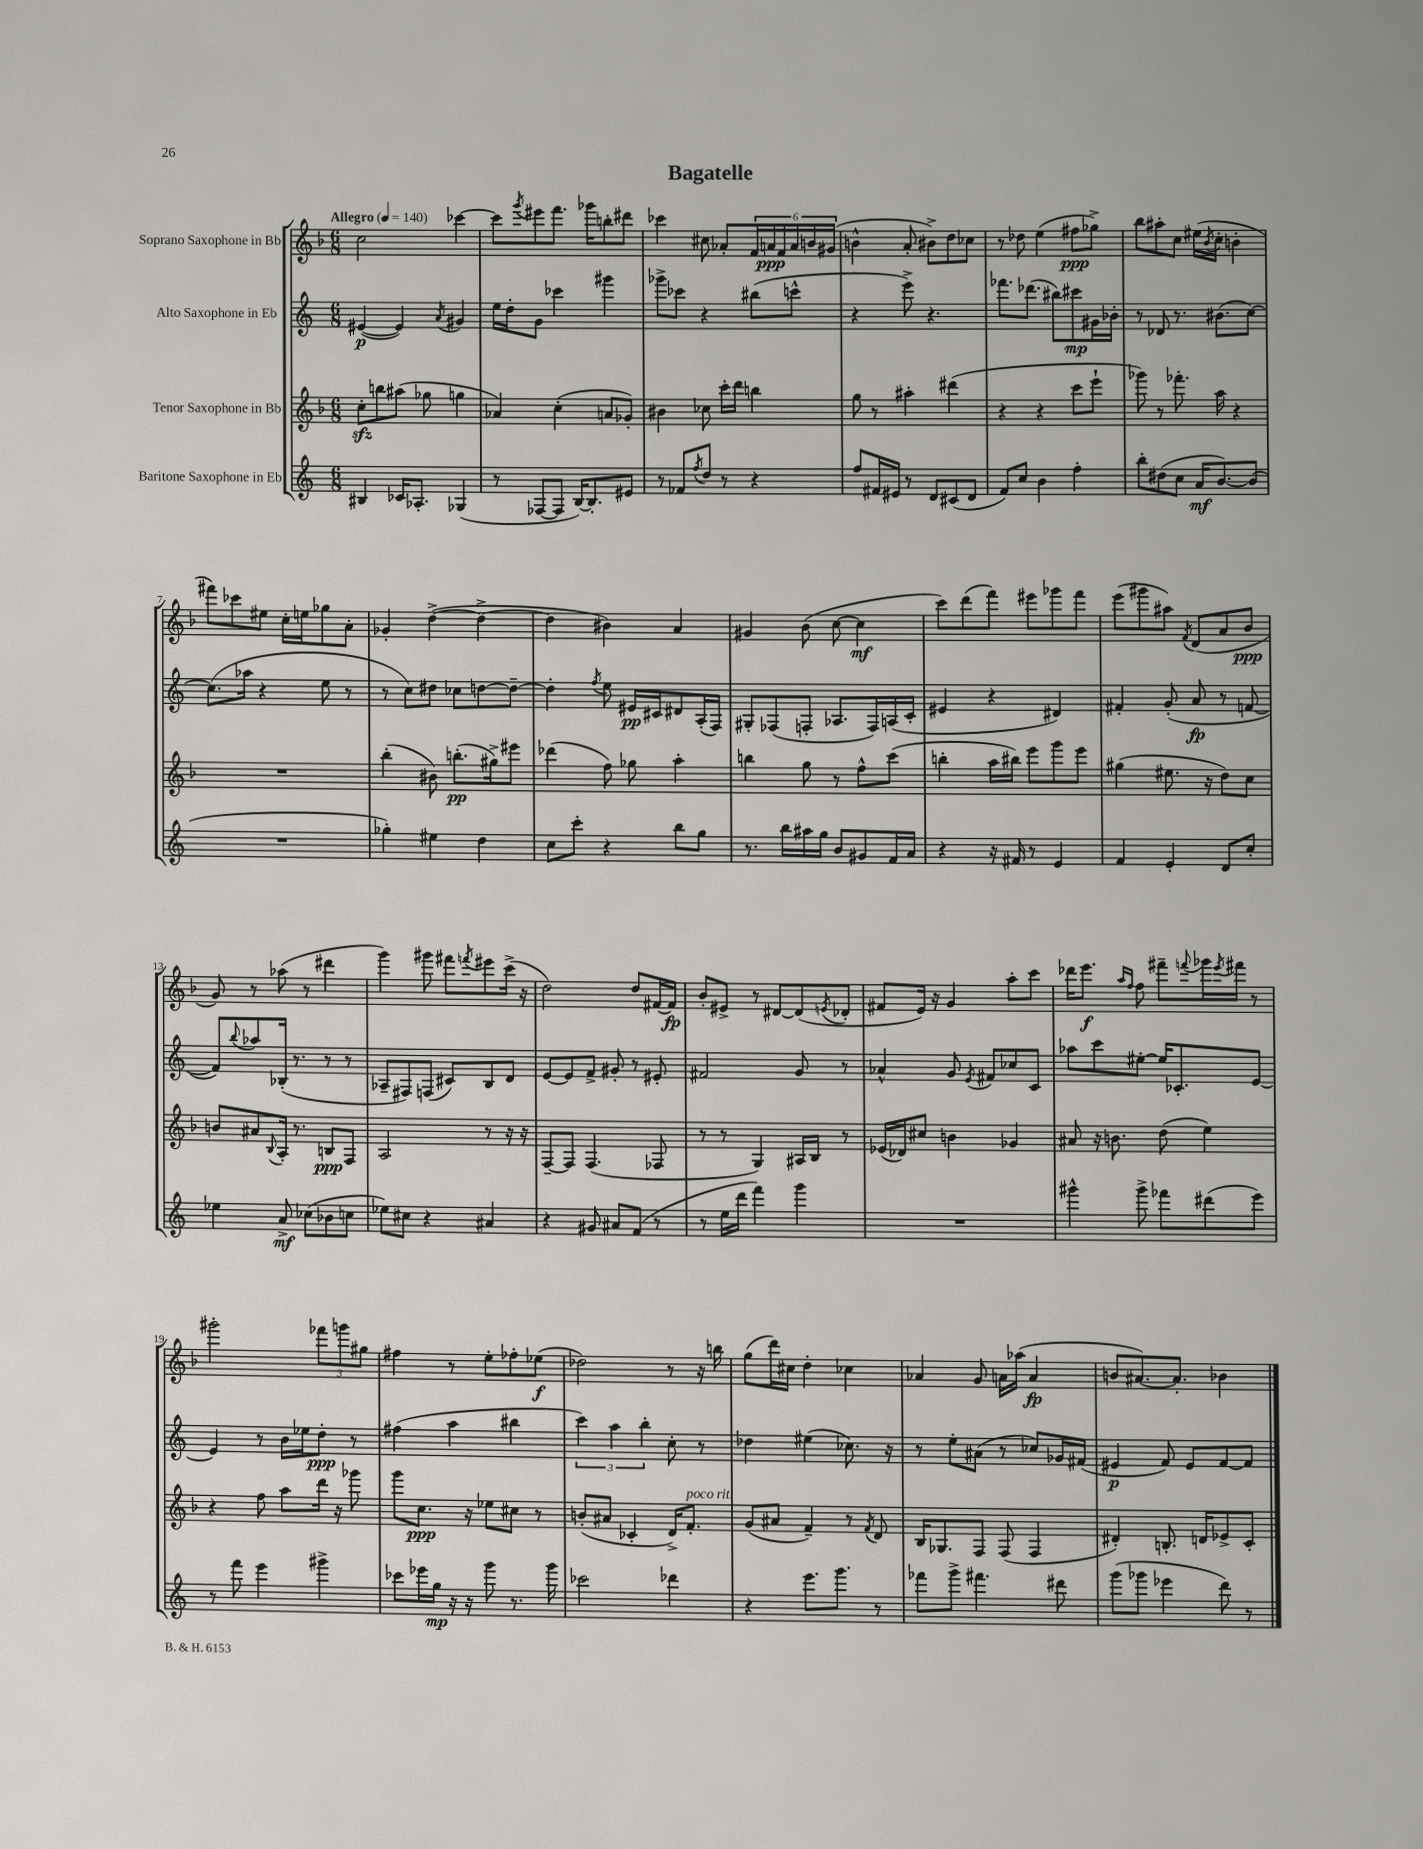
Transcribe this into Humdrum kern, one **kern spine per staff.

**kern	**kern	**kern	**kern
*staff4	*staff3	*staff2	*staff1
*clefG2	*clefG2	*clefG2	*clefG2
*k[]	*k[b-]	*k[]	*k[b-]
*M6/8	*M6/8	*M6/8	*M6/8
*MM140	*MM140	*MM140	*MM140
4B#/	8cc'\L	([4e#/	2cc\
.	8bb\	.	.
16c-/LK	(8aa#\J	4e#/])	.
8.A-'/J	.	.	.
.	8gg-\	.	.
.	.	8qa/	.
(4G-/	4gg\	4g#/	[4ccc-\
=	=	=	=
8r	4a-/)	16ee\LL	8ccc-\]L
.	.	16dd'\J	.
.	.	.	8qggg/
[8F-/L	.	8g\J	8eee#\
8F-/]J	(4cc'\	4ccc-\	8.fff\J
[16B/LK)	.	.	.
8.B'/]	.	.	16ggg-\LK
.	8a/L	4ggg#\	8bb'\
8e#/J	8g-'/J)	.	8ddd#\J
=	=	=	=
8r	4b#\	8ggg-^\L	4ccc-\
8f-/L	.	8ccc-\J	.
8qff/	.	.	.
8dd/J	8cc-\	4r	8cc#\
8r	16ccc'\LL	.	8a-'/L
.	16ddd\JJ	.	.
4r	4bb\	(8bb#\L	24f/L
.	.	.	24a/
.	.	.	24f/
.	.	8ccc^^\J	24a/
.	.	.	24b/
.	.	.	(24g#/JJ
=	=	=	=
8ff/L	8gg\	4r	4b^^\
16f#/L	8r	.	.
16e#/JJ	.	.	.
8r	4aa#'\	8eee^\)	8a'/
8d/L	.	4.r	8b#^\L)
(8c#/	(4ddd#\	.	8dd\
8d/J	.	.	8cc-\J
=	=	=	=
8f/L)	4r	8.fff-\L	8r
8cc/J	.	.	8dd-\
.	.	(8.ddd-\J	.
4b\	4r	.	(4ee\
.	.	8bb#\L)	.
4ff'\	8ccc\L	8ccc#\	8ff#\L
.	8eee`\J	16g#\L	8gg-^\J)
.	.	16b-'\JJ	.
=	=	=	=
8bb'\L	8ggg-\)	8r	8bb-\L
(8dd#\	8r	8d-/	8aa#'\
8cc\J	8.fff-'\	8.r	8cc\J
16a/LK	.	.	(16ee#\LL
.	.	.	8qb-/
[8.b/)	16aa\	(8.b#\L	16cc'\JJ
.	4r	.	4b'\
(8b/]J	.	[8cc\J)	.
=	=	=	=
2.r	2.r	(8.cc\]L	8fff#\L)
.	.	.	8ccc-\
.	.	16aa-\Jk	.
.	.	4r	8ee#\J
.	.	.	16cc'\LL
.	.	.	16ee\J
.	.	8ee\	8gg-\
.	.	8r	8a'\J
=	=	=	=
4gg-'\)	(4bb-'\	8r	4g-'/
.	.	8cc\L)	.
4ee#\	8b#\)	8dd#\J	([4dd^\
.	(8.bb'\L	8cc-\L	.
4dd\	.	[8dd\	4dd^\_
.	16gg#^\k)	.	.
.	8eee#\J	8dd~\_J	.
=	=	=	=
8cc\L	(4ddd-\	4dd'\]	4dd\]
8ccc'\J	.	.	.
.	.	8qff/	.
4r	8ff\)	8ee\	4b#\)
.	8gg-\	16e#/LL	.
.	.	16c#/J	.
8bb\L	4aa'\	8d#/	4a/
8gg\J	.	(16A'/L	.
.	.	16F/JJ)	.
=	=	=	=
8.r	4bb\	8G#'/L	4g#/
.	.	(8F-/	.
16bb\LL	.	.	.
16aa#\	8gg\	8F'/J	(8b-\
16gg\JJ	.	.	.
8b/L	8r	8.A-/L	[8cc\
8g#/	8ff^^\L	.	4cc\]
.	.	16F/L)	.
16f/L	(8ccc\J	(16A/	.
16a/JJ	.	16c'/JJ	.
=	=	=	=
4r	4bb'\	4e#/	8ccc\L)
.	.	.	(8ddd\
16r	16aa\LL	4r	8fff\J)
16f#/	16bb#\JJ)	.	.
8r	8eee\L	.	8eee#\L
4e/	8ggg\	4d#/)	8ggg-\
.	8eee\J	.	8fff\J
=	=	=	=
4f/	(4gg#\	4f#'/	(8eee\L
.	.	.	8ggg#\
4e'/	8.ee#\	(8g'/	8aa#\J)
.	.	.	8qf/
.	.	8a/	(8d/L
.	16r	.	.
8d/L	8dd\L)	8r	8a/
8cc'/J	8cc\J	[8f/	8b-/J
=	=	=	=
4ee-\	8b/L	8f/]L)	8g/)
.	.	8qqbb/	.
.	8a#/	8aa-/	8r
.	8qqB-/	.	.
8a^/	16A'/Jk	(16B-'/Jk	(8aa-\
.	8.r	8.r	.
(8cc-\L	.	.	8r
8b-\	8B/L	8r	4ddd#\
8cc\J	8F/J	8r	.
=	=	=	=
8ee-\L)	2A/	8A-~/L	4ggg\)
8cc#\J	.	8F#/)	.
4r	.	(8F/J	8ggg#\
.	.	8c#/L)	8fff#\L
.	.	.	8qfff/
4a#/	8r	8B/	8eee#\
.	16r	8d/J	(16ccc^\Jk
.	16r	.	16r
=	=	=	=
4r	[8F~/L	[8e/L	2dd\)
.	8F/]J	8e/]	.
8g#/	(4.F/	8f^/J	.
8a#/L	.	8g#'/	.
(8f/J	.	8r	8dd/L
8r	8F-/	8e#'/	[16f#/L
.	.	.	16f#/]JJ
=	=	=	=
8r	8r	2f#/	8b-'/L
16ee\LL	8r	.	8e#^/J
16ddd\JJ	.	.	.
4fff\)	4G/)	.	8r
.	.	.	[8d#/L
4ggg\	16A#/LL	8g/	(8d#/]
.	16B-/JJ	.	.
.	.	.	8qe/
.	8r	8r	8d-'/J
=	=	=	=
2.r	(16e-/LL	4a-^^/	8f#/L
.	16d-/J)	.	.
.	8cc#/J	.	16e/Jk)
.	.	.	16r
.	4b\	8g/	4g/
.	.	8qe/	.
.	.	8f#/L	.
.	4g-/	8cc-/	8aa'\L
.	.	8c/J	8ccc\J
=	=	=	=
4ggg#^^\	8a#/	8aa-\L	16ddd-\LK
.	.	.	8.eee\J
.	16r	8ccc\	.
.	8.b\	.	.
.	.	.	16qqaa/LL
.	.	.	16qqff/JJ
8ggg#^\	.	[8ee#'\J	8ff\
8fff-\L	(8dd\	16ee#/]LK	8fff#~\L
.	.	8.c-'/	.
.	.	.	8qqfff/
(8ddd#\	4ee\)	.	16ggg-\L
.	.	.	8qeee/
.	.	.	16fff#\JJ
8eee\J)	.	[8e/J	8r
=	=	=	=
8r	4r	4e/]	2ggg#'\
8fff\	.	.	.
4eee\	8ff\	8r	.
.	8aa\L	16b\LL	.
.	.	16ee-\J	.
4ggg#^\	16ddd\Jk	8dd'\J	12fff-\L
.	16r	.	.
.	.	.	12ggg\
.	8ggg-\	8r	.
.	.	.	12gg#\J
=	=	=	=
8ccc-\L	8ggg\L	(4ff#\	4ff#\
16eee-\L	8.cc\J	.	.
16gg\JJ	.	.	.
16r	.	4aa\	8r
16r	16r	.	.
8ggg\	8ee-\L	.	8ee'\L
8.r	8cc#\J	4bb#\	8ff-'\
.	8r	.	(8ee-\J
16ggg\	.	.	.
=	=	=	=
2ccc-\	(8b'/L	6ccc\)	2dd-\)
.	8a#/J	.	.
.	.	6aa\	.
.	4c-'/	.	.
.	.	6bb'\	.
4ddd-\	16d^/LK)	8cc'\	8r
.	8.f'/J	.	.
.	.	8r	16r
.	.	.	16bb\
=	=	=	=
4r	(8g/L	4dd-\	(8gg\L
.	8a#/J	.	16ddd\L)
.	.	.	16cc#\JJ
8.eee\L	4f~/)	(4ee#\	4dd'\
8.ggg\J	.	.	.
.	8r	8.cc-\)	4cc-\
.	8qf/	.	.
8r	8d/	.	.
.	.	16r	.
=	=	=	=
8fff-\L	16B-/LK	8r	4a-/
.	8.G-/	.	.
8ggg^\J	.	8ee'\L	.
4.fff#\	8F/J	(8a#\J	8g/
.	(8F/	8r	16a\LL
.	.	.	(16aa-\JJ
.	4F/	8cc-/L)	4a/
8ddd#\	.	16g-/L	.
.	.	(16f#/JJ	.
=	=	=	=
(8ggg\L	4d#'/)	4e#/	8b/L
8ggg-\J	.	.	[8.a#/)
4eee-\	8.B'/	8f/)	.
.	.	.	8.a#'/]J
.	.	8e#/L	.
.	16d/LK	.	.
8ddd\)	8e-^/	[8f/	4b-\
8r	8c'/J	8f/]J	.
==	==	==	==
*-	*-	*-	*-
